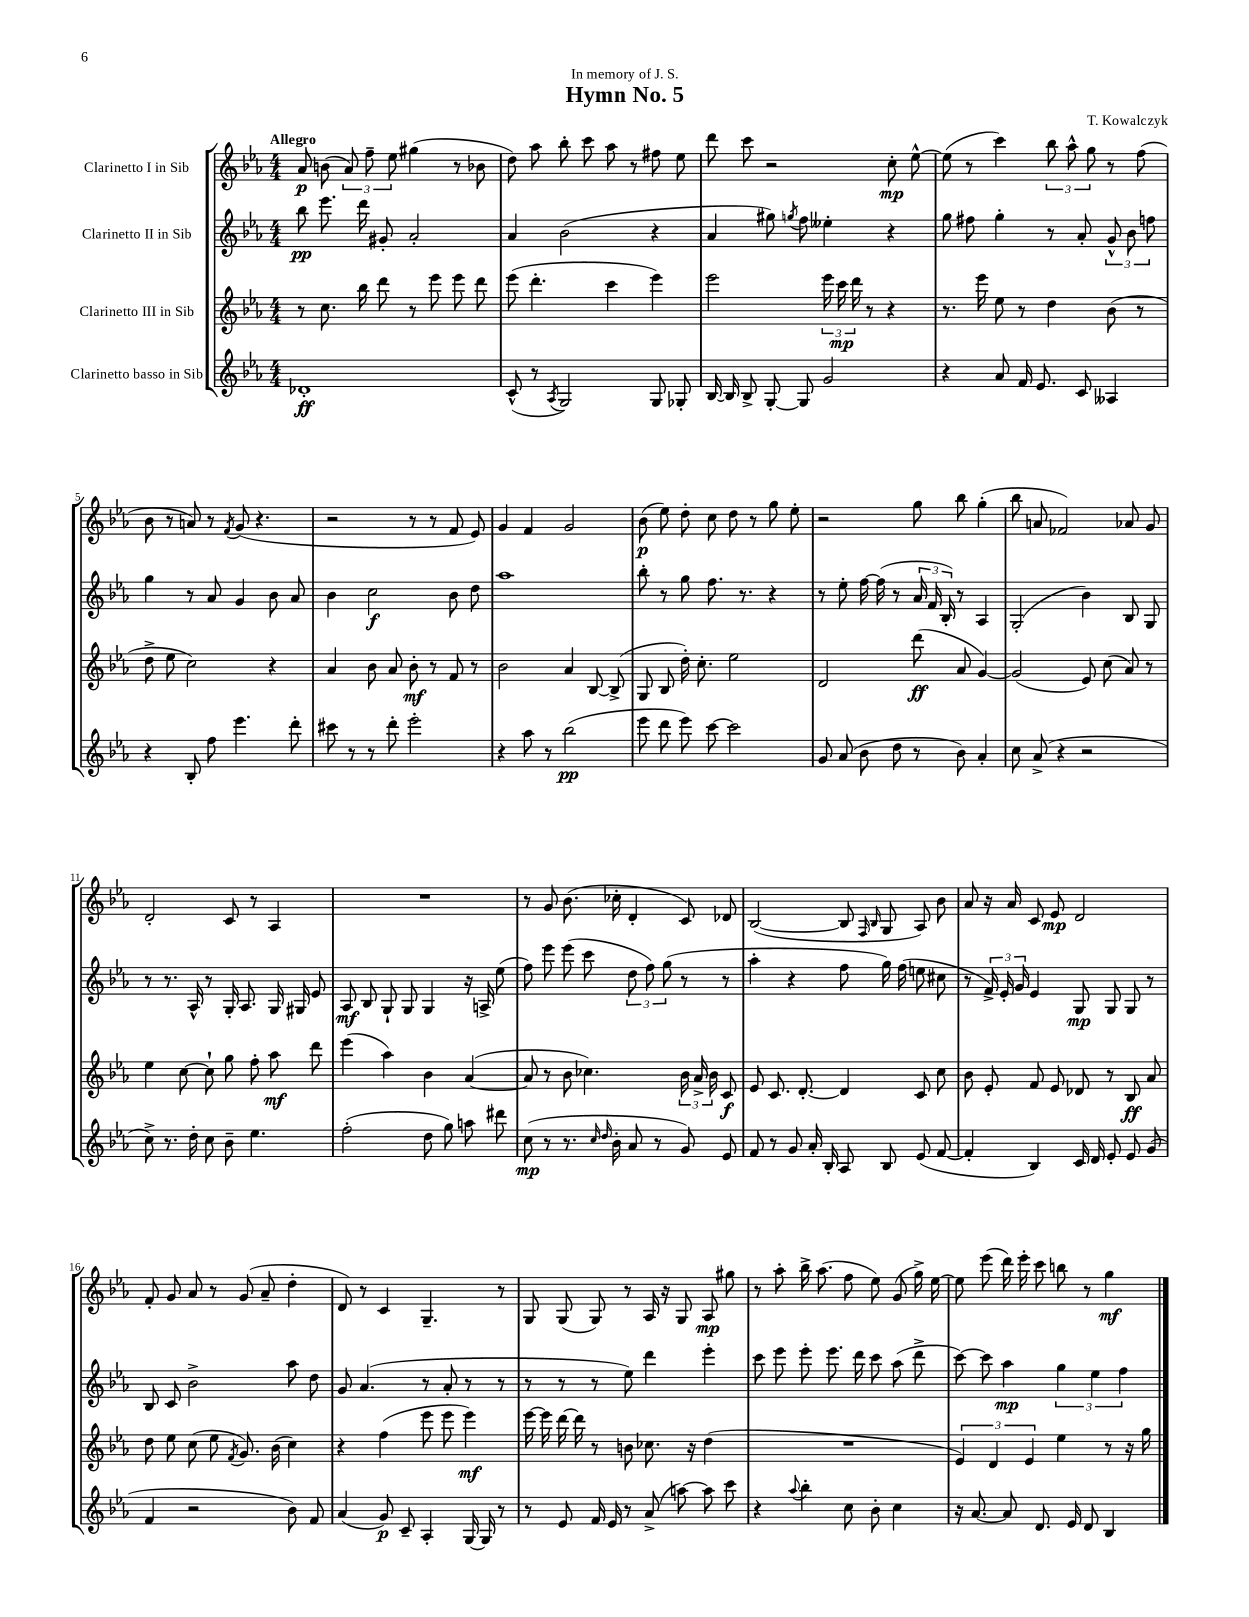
\header { title = "Hymn No. 5" composer = "T. Kowalczyk" dedication = "In memory of J. S." }
<<
\new StaffGroup <<
\new Staff = "s0" \with { instrumentName = "Clarinetto I in Sib" } {
    \clef treble \key ees \major \numericTimeSignature \time 4/4 \tempo "Allegro"
    \autoBeamOff aes'8\p b'8( \tuplet 3/2 { aes'8) f''8-- ees''8 } gis''4( r8 bes'8 |
    d''8) aes''8 bes''8-. c'''8 aes''8 r8 fis''8 ees''8 |
    d'''8 c'''8 r2 c''8-.\mp ees''8~-^ |
    ees''8( r8 c'''4) \tuplet 3/2 { bes''8 aes''8-^ g''8 } r8 f''8( |
    bes'8 r8 a'8) r8 \acciaccatura { f'8 } g'8( r4. |
    r2 r8 r8 f'8 ees'8) |
    g'4 f'4 g'2 |
    bes'8\p( ees''8) d''8-. c''8 d''8 r8 g''8 ees''8-. |
    r2 g''8 bes''8 g''4-.( |
    bes''8 a'8 fes'2) aes'8 g'8 |
    d'2-. c'8 r8 aes4 |
    R1 |
    r8 g'8 bes'8.( ces''16-. d'4-. c'8) des'8 |
    bes2~( bes8 \grace { f16 bes16 } g8 aes8) bes'8 |
    aes'8 r16 aes'16 c'8 ees'8\mp d'2 |
    f'8-. g'8 aes'8 r8 g'8( aes'8-- d''4-. |
    d'8) r8 c'4 g4.-- r8 |
    g8 g8( g8) r8 aes16 r16 g8 aes8\mp gis''8 |
    r8 aes''8-. bes''16-> aes''8.( f''8 ees''8) g'8( g''16->) ees''16~ |
    ees''8 ees'''8( d'''16) ees'''16-. c'''8 b''8 r8 g''4\mf \bar "|." |
}
\new Staff = "s1" \with { instrumentName = "Clarinetto II in Sib" } {
    \clef treble \key ees \major \numericTimeSignature \time 4/4
    \autoBeamOff bes''8\pp ees'''8. d'''16 gis'8-. aes'2-. |
    aes'4 bes'2( r4 |
    aes'4 gis''8) \acciaccatura { g''8 } f''8 eeses''4-. r4 |
    g''8 fis''8 g''4-. r8 aes'8-. \tuplet 3/2 { g'8-^ bes'8 f''8 } |
    g''4 r8 aes'8 g'4 bes'8 aes'8 |
    bes'4 c''2\f bes'8 d''8 |
    aes''1 |
    bes''8-. r8 g''8 f''8. r8. r4 |
    r8 ees''8-. f''16~ f''16( r8 \tuplet 3/2 { aes'16 f'16 bes16-.) } r8 aes4 |
    g2-.( bes'4) bes8 g8 |
    r8 r8. aes16-^ r8 g16-. aes8. g16 gis16 ees'8 |
    aes8\mf bes8 g8-! g8 g4 r16 a16-> ees''8( |
    f''8) ees'''8 ees'''8( c'''8 \tuplet 3/2 { d''8 f''8) g''8( } r8 r8 |
    aes''4-. r4 f''8 g''16) f''16( e''8 cis''8 |
    r8 \tuplet 3/2 { f'16->) ees'16-. g'16 } ees'4 g8\mp g8 g8 r8 |
    bes8 c'8 bes'2-> aes''8 d''8 |
    g'8 aes'4.( r8 aes'8-. r8 r8 |
    r8 r8 r8 ees''8) d'''4 ees'''4-. |
    c'''8 ees'''8 ees'''8-. ees'''8. d'''16 c'''8 aes''8( d'''8-> |
    c'''8~) c'''8 aes''4\mp \tuplet 3/2 { g''4 ees''4 f''4 } \bar "|." |
}
\new Staff = "s2" \with { instrumentName = "Clarinetto III in Sib" } {
    \clef treble \key ees \major \numericTimeSignature \time 4/4
    \autoBeamOff r8 c''8. bes''16 d'''8 r8 ees'''8 ees'''8 d'''8 |
    ees'''8( d'''4.-. c'''4 ees'''4) |
    ees'''2 \tuplet 3/2 { ees'''16 c'''16\mp d'''16 } r8 r4 |
    r8. ees'''16 ees''8 r8 d''4 bes'8( r8 |
    d''8-> ees''8 c''2) r4 |
    aes'4 bes'8 aes'8 bes'8-.\mf r8 f'8 r8 |
    bes'2 aes'4 bes8~ bes8->( |
    g8 bes8 d''16-.) c''8.-. ees''2 |
    d'2 d'''8\ff( aes'8 g'4~) |
    g'2( ees'8) c''8( aes'8) r8 |
    ees''4 c''8~ c''8-! g''8 f''8-. aes''8\mf d'''8 |
    ees'''4( aes''4) bes'4 aes'4~( |
    aes'8 r8 bes'8 ces''4.) \tuplet 3/2 { bes'16 aes'16-> bes'16 } c'8\f |
    ees'8 c'8. d'8.~-. d'4 c'8 c''8 |
    bes'8 ees'8-. f'8 ees'8 des'8 r8 bes8\ff aes'8 |
    d''8 ees''8 c''8( ees''8 \acciaccatura { f'8 } g'8.) bes'16( c''4) |
    r4 f''4( ees'''8 ees'''8 ees'''4\mf) |
    ees'''16~ ees'''16 d'''16~ d'''16 r8 b'8 ces''8. r16 d''4( |
    R1 |
    \tuplet 3/2 { ees'4) d'4 ees'4 } ees''4 r8 r16 g''16 \bar "|." |
}
\new Staff = "s3" \with { instrumentName = "Clarinetto basso in Sib" } {
    \clef treble \key ees \major \numericTimeSignature \time 4/4
    \autoBeamOff des'1-.\ff |
    c'8-^( r8 \acciaccatura { aes8 } g2) g8 ges8-. |
    bes16~ bes16 bes8-> g8~-. g8 g'2 |
    r4 aes'8 f'16 ees'8. c'8 aeses4 |
    r4 bes8-. f''8 ees'''4. d'''8-. |
    cis'''8 r8 r8 d'''8-. ees'''2-. |
    r4 aes''8 r8 bes''2\pp( |
    ees'''8 d'''8 ees'''8) c'''8~ c'''2 |
    g'8 aes'8( bes'8 d''8 r8 bes'8) aes'4-. |
    c''8 aes'8->( r4 r2 |
    c''8->) r8. d''16-. c''8 bes'8-- ees''4. |
    f''2-.( d''8 g''8) a''8 dis'''8 |
    c''8\mp( r8 r8. \grace { c''16 d''16 } bes'16-. aes'8 r8 g'8) ees'8 |
    f'8 r8 g'8 aes'16-. bes16-. aes8 bes8 ees'8( f'8~ |
    f'4-. bes4) c'16 d'16 ees'8-. ees'8 g'8( |
    f'4 r2 bes'8) f'8 |
    aes'4( g'8\p) c'8-- aes4-. g16~ g16 r8 |
    r8 ees'8 f'16 ees'16 r8 aes'8->( a''8~) a''8 c'''8 |
    r4 \appoggiatura { aes''8 } bes''4-. c''8 bes'8-. c''4 |
    r16 aes'8.~ aes'8 d'8. ees'16 d'8 bes4 \bar "|." |
}
>>
>>
